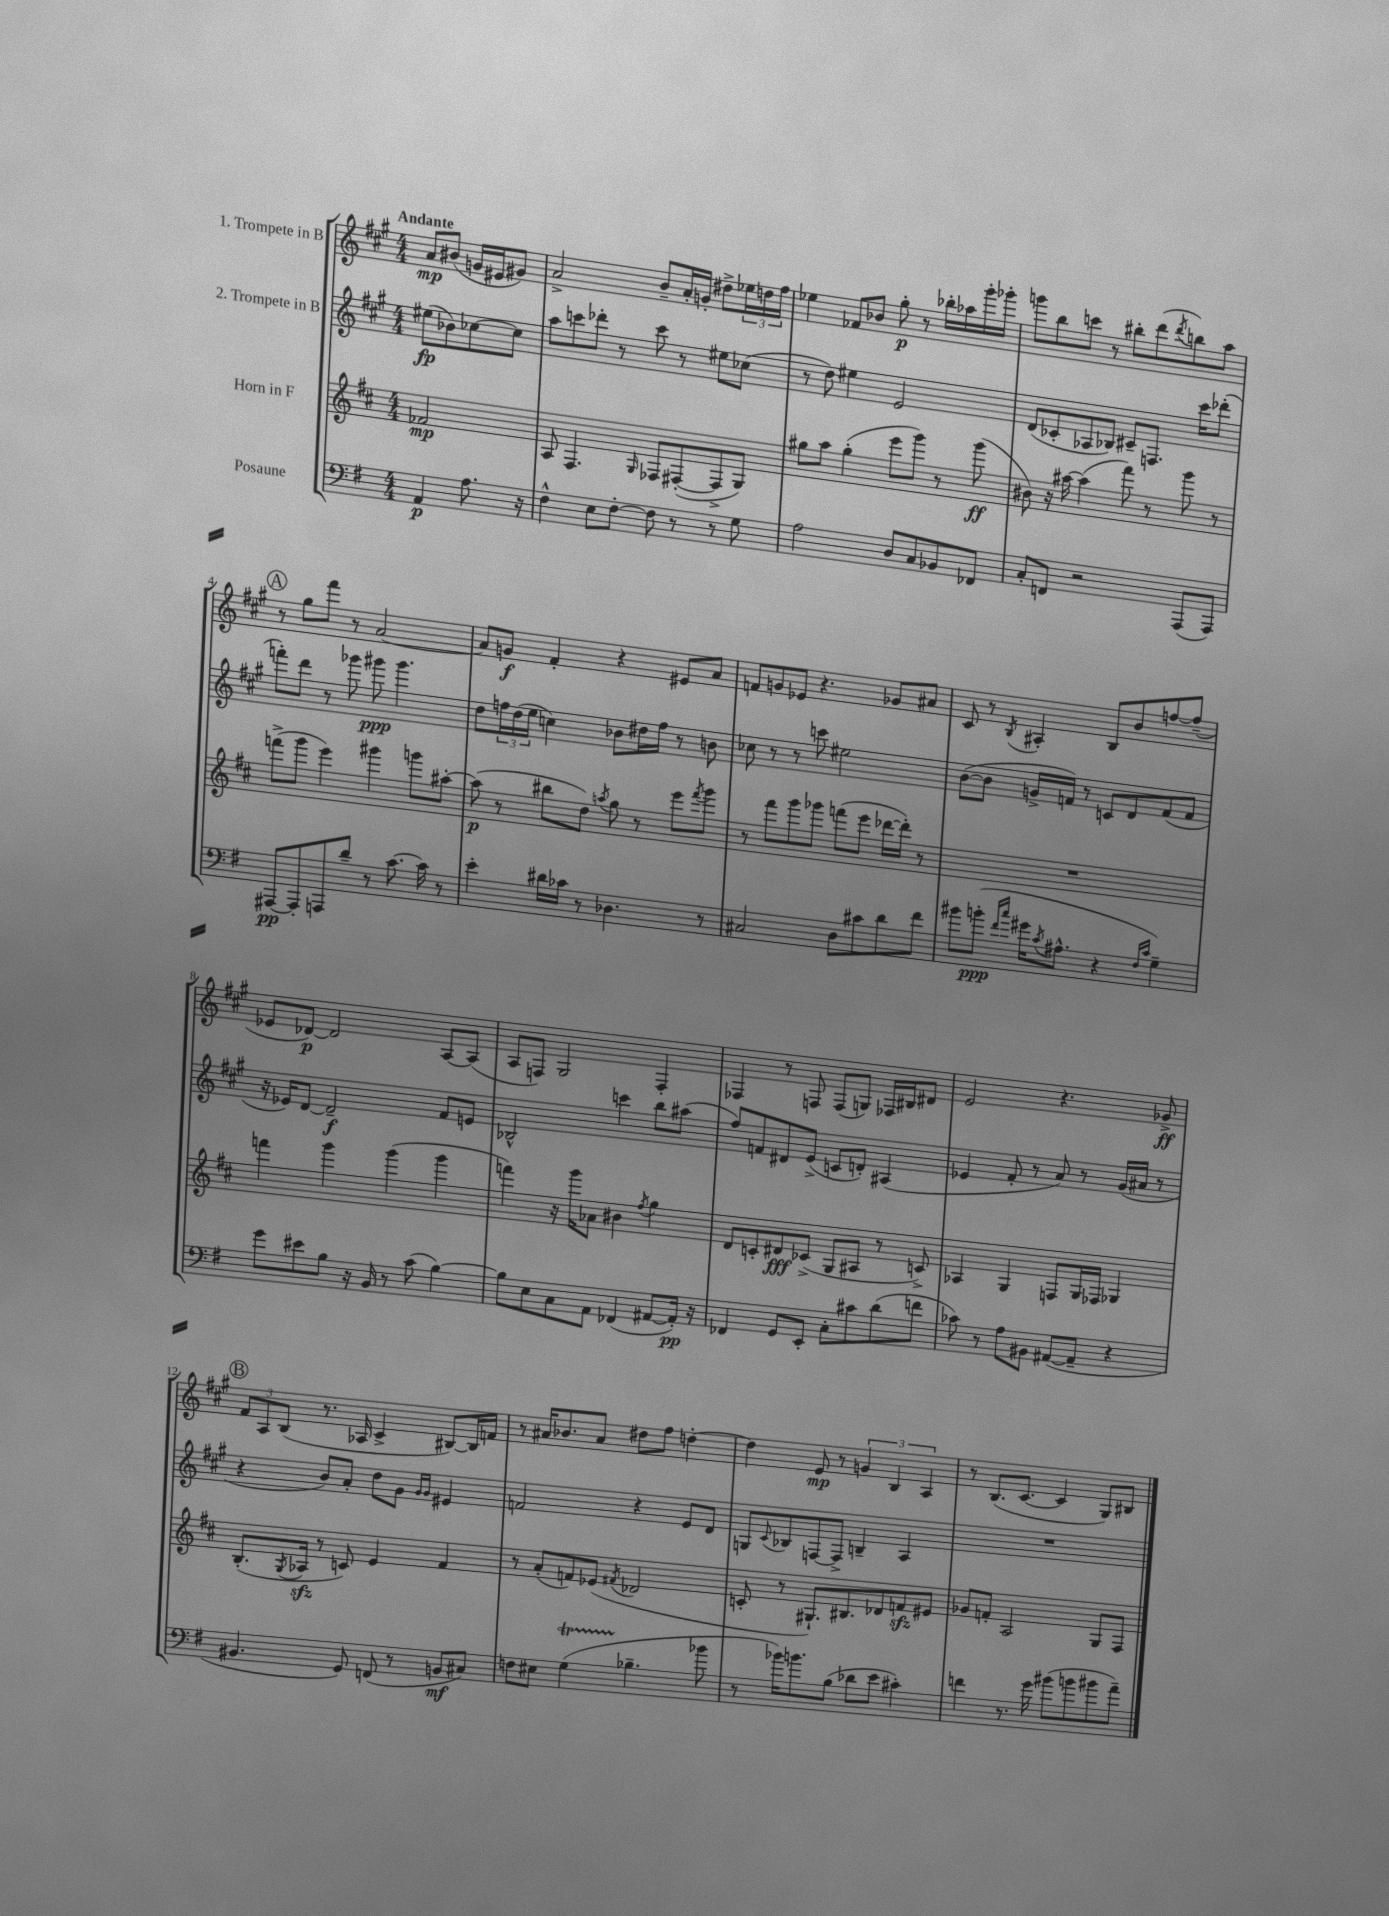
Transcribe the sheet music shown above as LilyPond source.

<<
\new StaffGroup <<
\new Staff = "s0" \with { instrumentName = "1. Trompete in B" } {
    \clef treble \key a \major \numericTimeSignature \time 4/4 \partial 2 \tempo "Andante"
    a'8\mp bis'8( g'16 eis'16 gis'8) |
    a'2-> b'8-- a'16-. g'16-. dis''8-> \tuplet 3/2 { ees''16 d''16 fis''16 } |
    ees''4 fes'8 bes'8 gis''8-.\p r8 bes''16-. aes''16 gis'''16-. ges'''16-. |
    g'''8 b''8 c'''8 r8 bis''8-. d'''8( \acciaccatura { d'''8 } b''8) a''8 |
    \mark \markup { \circle "A" } r8 gis''8 fis'''8 r8 a'2~ |
    a'8 g'8\f fis'4-. r4 eis'8 a'8 |
    f'8 g'8 ees'8 r4. ges'8 ais'8 |
    cis'8 r8 \acciaccatura { b8 } ais4-. b8 b'8 f''8~ f''8--( |
    ees'8 des'8~\p) des'2 a8~ a8( |
    a8 f8) gis2 f4-. |
    fes4 r8 f8 f8( g8) fes16 bis16 dis'8 |
    e'2 r4. ges'8->\ff |
    \mark \markup { \circle "B" } \tuplet 3/2 { fis'8 a8 b8( } r8. aes16 cis'4-> bis8~) bis16 f'16 |
    r8 ais'16 bes'8. ais'8 dis''8 fis''8 d''4~-. |
    d''4 e'8\mp r8 \tuplet 3/2 { g'4 b4 a4 } |
    r8 b8.( cis'8.~ cis'4 gis8) bis8 \bar "|." |
}
\new Staff = "s1" \with { instrumentName = "2. Trompete in B" } {
    \clef treble \key a \major \numericTimeSignature \time 4/4 \partial 2
    eis''8\fp( bes'8) ces''8~ ces''8 |
    a''8 c'''8 des'''8-. r8 c'''8 r8 eis''8 ces''8( |
    r8 d''8) eis''4 e'2 |
    d'8( ces'8-. aes8 bes8) cis'8-- f8. cis'''16 des'''8-.( |
    \mark \markup { \circle "A" } f'''8-.) d'''8 r8 ges'''8 gis'''8\ppp gis'''4. |
    d''8 \tuplet 3/2 { f''16 d''16( e''16 } c''4) bes'8 dis''16 f''16 r8 b'8 |
    ces''8 r8 r8 c'''8 eis''2 |
    b'8~( b'8 g'16-> f'16) r8 c'8 d'8 f'8( f'8 |
    r16 ees'16) d'8~ d'2--\f fis'8 e'8 |
    bes2-^ c'''4 b''8 ais''8( |
    fis''8) f'8 dis'8 e'8->( c'8 d'8-.) ais4( |
    ees'4 fis'8-. r8 a'8) r8 gis'16( ais'16 r8 |
    \mark \markup { \circle "B" } r4 b'8) a'8-. d''8 gis'8 \grace { gis'16 gis'16 } eis'4 |
    f'2 r4 e'8 d'8 |
    g8 \appoggiatura { cis'8 } bes8 f8~ f8-> b4-- a4 |
    R1 \bar "|." |
}
\new Staff = "s2" \with { instrumentName = "Horn in F" } {
    \clef treble \key d \major \numericTimeSignature \time 4/4 \partial 2
    fes'2\mp |
    a8 fis4. \grace { g16 } fes8 fis8~-.( fis8-> g8) |
    gis''8 a''8 gis''4-.( e'''8 g'''8) r8 g'''8\ff( |
    bis'8) r16 ais''16~ ais''4( fis'''8) r8 g'''8 r8 |
    \mark \markup { \circle "A" } f'''8->( g'''8 e'''4) gis'''4 g'''8 ais''8~-. |
    ais''8\p( r8 bis''8 d''8) \acciaccatura { a''8 } g''8 r8 e'''8 \acciaccatura { fis'''8 } g'''8 |
    r8 fis'''8 g'''8 ges'''8 f'''8( e'''8 des'''16~ des'''16-.) r8 |
    R1 |
    f'''4 g'''4 g'''4( g'''4 |
    f'''4) r16 g'''16 aes'8 bis'4 \acciaccatura { fis''8 } g''4 |
    d'8 c'8-. dis'8\fff ces'8->( g8 ais8 r8 c'8->) |
    aes4 g4 f8 g16 fes16 ges4 |
    \mark \markup { \circle "B" } b8.-.( \acciaccatura { g8 } aes16\sfz r8 c'8) e'4 fis'4 |
    r8 a'8-.( f'8) ees'8( \acciaccatura { fis'8 } des'2 |
    c'8-. r8 gis8.-!) bis8. des'8 f'8\sfz eis'8 |
    ges'8 f'8-. a2 g8 fis8 \bar "|." |
}
\new Staff = "s3" \with { instrumentName = "Posaune" } {
    \clef bass \key g \major \numericTimeSignature \time 4/4 \partial 2
    a,4\p a8. r16 |
    fis4-^ e8 fis8~-. fis8 r8 r8 g8 |
    a2 d8 c8 bes,8 fes,8 |
    c8-. f,8 r2 a,,8( a,,8) |
    \mark \markup { \circle "A" } ais,,8~\pp ais,,8-. a,,8 d'8-- r8 c'8.~ c'16 r8 |
    e'4-. dis'16 ces'16 r8 des4. r8 |
    cis2 d8 cis'8 d'8 fis'8 |
    bis'8 b'8-.\ppp( \grace { fis'16 c''16 } gis'16 \acciaccatura { c'8 } ais8.-^ r4 \grace { fis16 c'16 } g4--) |
    g'8 eis'8 b8 r16 b,16 r8 c'8( b4~) |
    b8 e8 c8 a,8 fes,4( ais,8~ ais,16-.\pp) r16 |
    fes,4 g,8 e,8-. c8-. cis'8 d'8( f'8 |
    ces'8) r8 a8 bis,8 ais,8~( ais,8-- r4 |
    \mark \markup { \circle "B" } bis,4. g,8) f,8( r8 b,8\mf cis8) |
    f8 eis8 g4\startTrillSpan( bes4.--\stopTrillSpan bes'8 |
    r8 bes'16) b'8. b8( des'8 e'8 cis'4-.) |
    f'4 r8. g'16 bis'8( b'8 bis'8 a'8--) \bar "|." |
}
>>
>>
